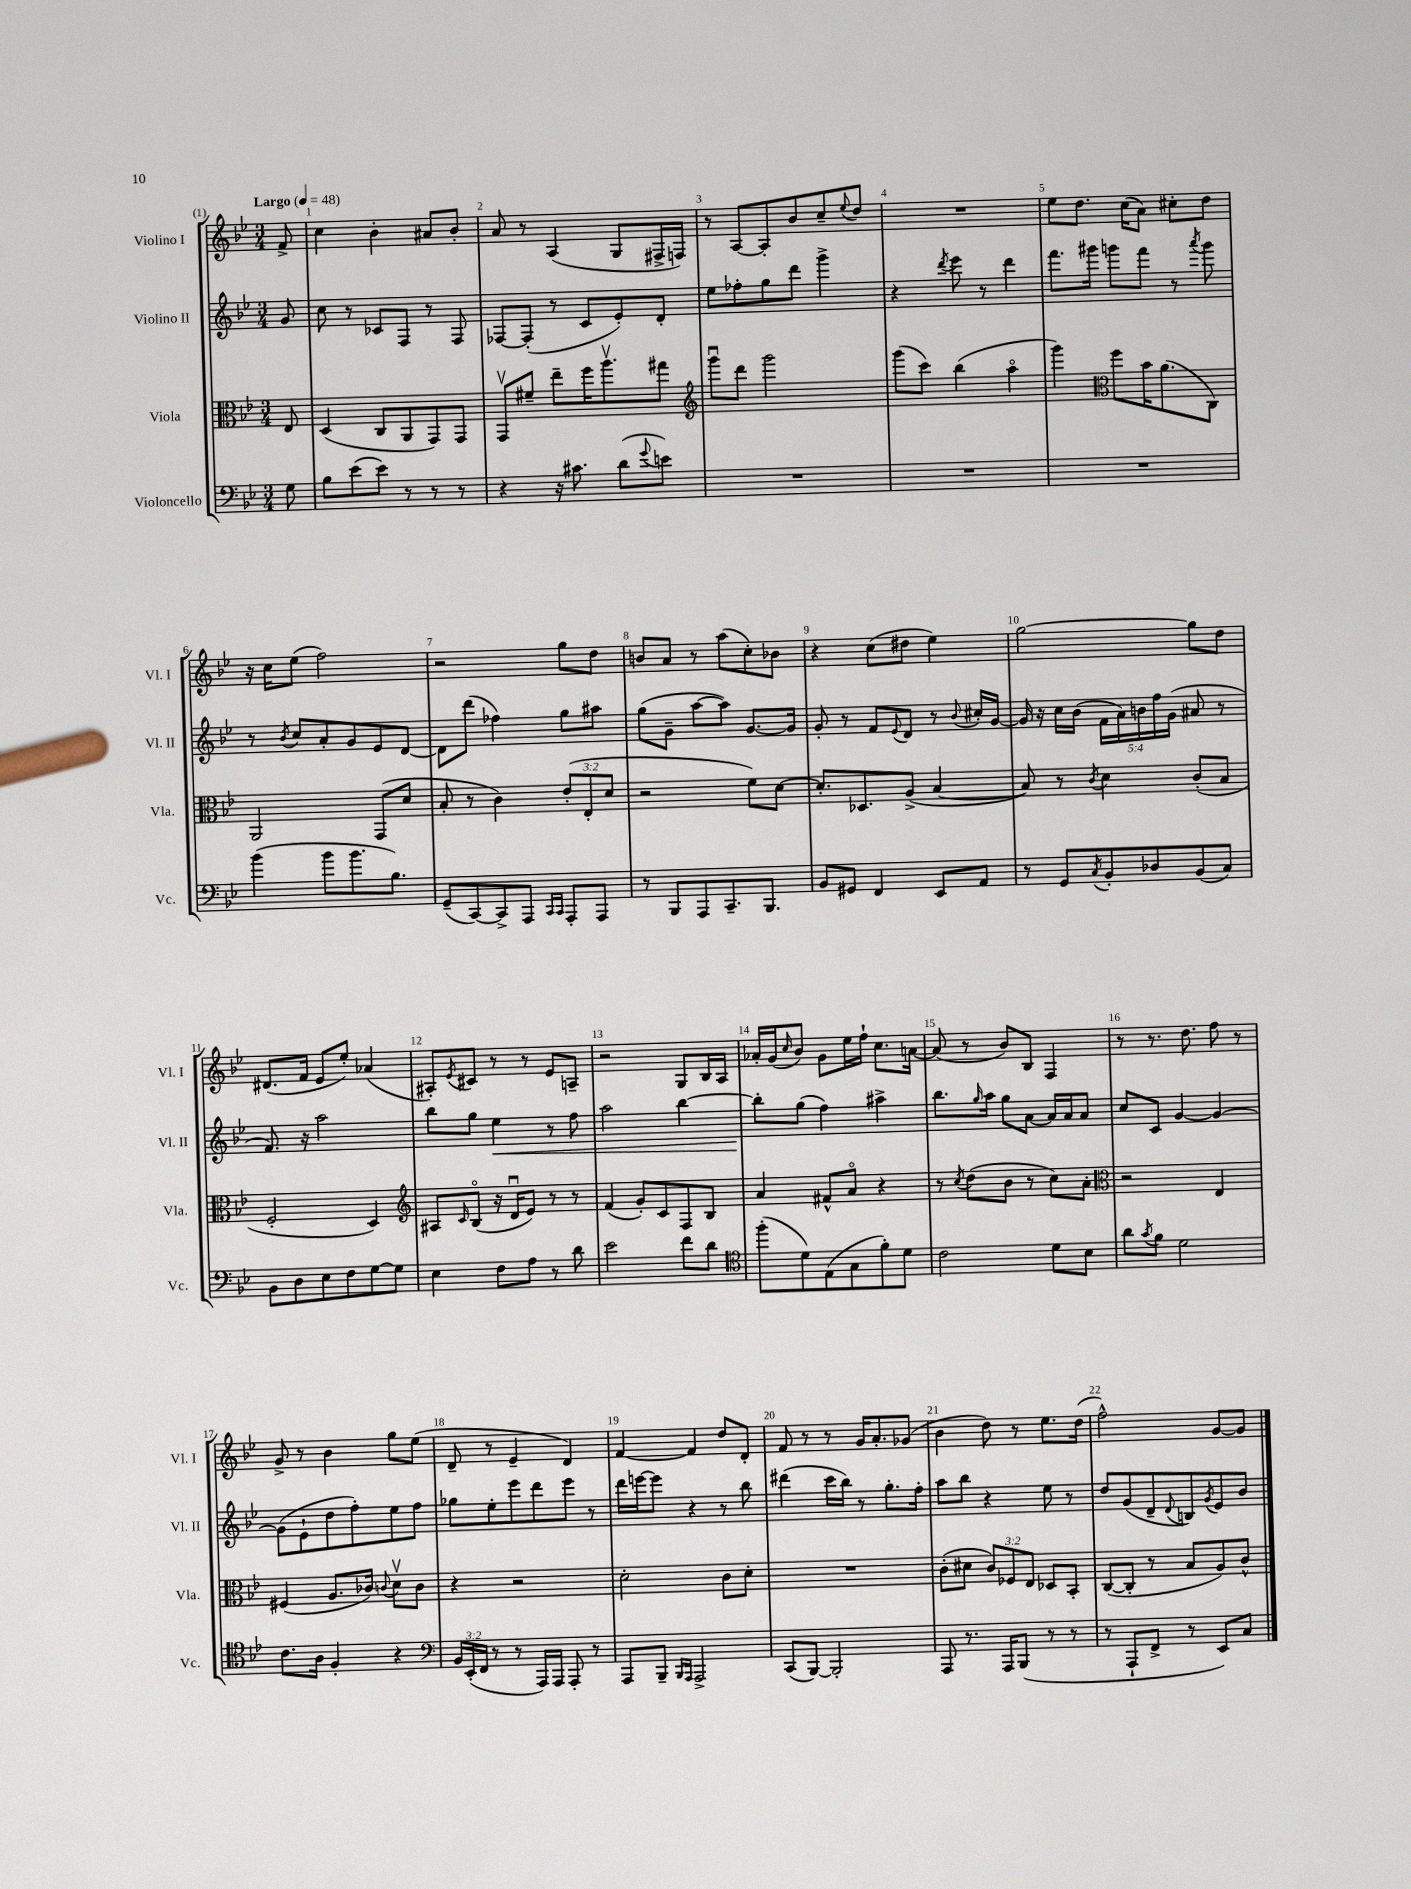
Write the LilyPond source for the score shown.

<<
\new StaffGroup <<
\new Staff = "s0" \with { instrumentName = "Violino I" shortInstrumentName = "Vl. I" } {
    \clef treble \key bes \major \numericTimeSignature \time 3/4 \partial 8 \tempo "Largo" 4 = 48
    f'8-> |
    c''4 bes'4-. ais'8 bes'8-. |
    a'8 r8 a4( g8 fis16-> f16) |
    r8 a8~ a8-. bes'8 c''8-- \appoggiatura { ees''8 } d''8 |
    R2. |
    ees''8 d''8. c''16( a'8) cis''8-. d''8 |
    r16 c''16 ees''8( f''2) |
    r2 g''8 d''8 |
    b'8 a'8 r8 a''8( c''8-.) bes'8 |
    r4 c''8( dis''8 ees''4) |
    g''2~ g''8 d''8 |
    dis'8.( f'16 ees'8 ees''8-.) aes'4( |
    ais8-.) \acciaccatura { ees'8 } cis'8 r8 r8 ees'8 a8-- |
    r2 g8 bes16 a16 |
    aes'16-. g'16( \grace { c''16 } bes'8) g'8 ees''16 f''16-! c''8. a'16~ |
    a'8( r8 bes'8) bes8 f4 |
    r8 r8. d''8. f''8 r8 |
    g'8-> r8 bes'4 g''8 ees''8( |
    d'8-- r8 ees'4-- d'4) |
    f'4~ f'4 d''8 d'8-. |
    f'8 r8 r8 g'16 a'8.-. ges'8( |
    bes'4 d''8) r8 ees''8. d''16( |
    f''2-^) g'8~ g'8 \bar "|." |
}
\new Staff = "s1" \with { instrumentName = "Violino II" shortInstrumentName = "Vl. II" } {
    \clef treble \key bes \major \numericTimeSignature \time 3/4 \override Staff.TupletNumber.text = #tuplet-number::calc-fraction-text \partial 8
    g'8 |
    c''8 r8 ces'8 f8 r8 f8 |
    fes8~ fes8-.( r8 c'8 ees'8-.) d'8-. |
    ees''8 fes''8-. g''8 d'''8 g'''4-> |
    r4 \acciaccatura { d'''8 } ees'''8 r8 d'''4 |
    f'''8. gis'''16 g'''8 f'''8 r8 \acciaccatura { a'''8 } g'''8 |
    r8 \acciaccatura { bes'8 } c''8 a'8-. g'8 ees'8 d'8~ |
    d'8 d'''8( fes''4) g''8 ais''8 |
    g''8( g'8-- a''8~ a''8) g'8.~ g'16 |
    g'8-. r8 f'8 \appoggiatura { ees'8 } d'8 r8 \appoggiatura { bes'8 } cis''16-. g'16~ |
    g'16 r16 c''16 bes'16( \tuplet 5/4 { f'16 a'16) b'16 f''16 g'16( } ais'8 r8 |
    f'8.) r16 a''2 |
    bes''8 g''8 ees''4\< r8 f''8 |
    a''2 bes''4~ |
    bes''8-.\! g''8( f''4) ais''4-> |
    bes''8. \grace { g''16 } a''16 g''8 a'8~ a'16 a'16 a'8 |
    c''8 c'8 g'4~ g'4~ |
    g'8( ees'8-! d''8 f''8-.) ees''8 f''8 |
    ges''8 ees''8-. ees'''8 d'''8 ees'''8 r8 |
    d'''16 e'''16~ e'''8 r4 r8 bes''8 |
    dis'''4( c'''16 bes''16) r8 g''8.-. f''16-. |
    a''8 bes''8 r4 ees''8 r8 |
    d''8 g'8( d'8-- \appoggiatura { d'8 } b8) \acciaccatura { g'8 } ees'8 bes'8 \bar "|." |
}
\new Staff = "s2" \with { instrumentName = "Viola" shortInstrumentName = "Vla." } {
    \clef alto \key bes \major \numericTimeSignature \time 3/4 \override Staff.TupletNumber.text = #tuplet-number::calc-fraction-text \partial 8
    ees8 |
    d4( c8 a,8 g,8) g,8 |
    g,8\upbow fis'8-- ees''8-- f''16 a''8.\upbow gis''8 |
    \clef treble g'''8\downbow d'''8 g'''2 |
    g'''8( c'''8) bes''4( a''4\flageolet |
    g'''4) \clef alto f''8 bes'16 a'8.( c8) |
    a,2 g,8( d'8 |
    bes8-. r8 c'4) \tuplet 3/2 { ees'8-.( ees8-. d'8 } |
    r2 f'8) d'8~ |
    d'8.-. des8. a8->( bes4~ |
    bes8) r8 \acciaccatura { c'8 } d'4 c'8-.( bes8 |
    f2-. d4) |
    \clef treble ais8 \grace { c'16 } bes8\flageolet( r16 d'16\downbow ees'8) r8 r8 |
    f'4( g'8-.) c'8 f8 bes8 |
    a'4 fis'8-^ a'8\flageolet r4 |
    r8 \acciaccatura { c''8 } d''8( bes'8 r8 c''8) a'8-. |
    \clef alto r2 ees4 |
    fis4( a8. ces'16) \appoggiatura { c'8 } d'8\upbow c'8 |
    r4 r2 |
    d'2-. c'8 d'8-. |
    R2. |
    c'8-.( dis'8 \tuplet 3/2 { c'8) fes8 ees8 } des8 bes,8-. |
    c8~( c8-. r8 bes8 a8) c'8-^ \bar "|." |
}
\new Staff = "s3" \with { instrumentName = "Violoncello" shortInstrumentName = "Vc." } {
    \clef bass \key bes \major \numericTimeSignature \time 3/4 \override Staff.TupletNumber.text = #tuplet-number::calc-fraction-text \partial 8
    g8 |
    bes8 ees'8( ees'8) r8 r8 r8 |
    r4 r16 cis'8. d'8( \appoggiatura { g'8 } e'8) |
    R2. |
    R2. |
    R2. |
    bes'4( bes'8 bes'8. bes8.) |
    g,8--( c,8~) c,8-> a,,8 \grace { c,16 c,16 } a,,8-. a,,8 |
    r8 bes,,8 a,,8 c,8.-- bes,,8. |
    bes,8 gis,8 f,4 ees,8 a,8 |
    r8 g,8 \acciaccatura { c8 } bes,8-. des8 bes,8( c8) |
    bes,8 d8 ees8 f8 g8~ g8 |
    ees4 f8 a8 r8 d'8 |
    ees'2 f'8 d'8 |
    \clef tenor f''8-.( d'8) ees8( g8 f'8-.) d'8 |
    c'2 d'8 bes8 |
    a'8 \acciaccatura { g'8 } f'8 d'2 |
    c'8. a16 f4-. r4 |
    \clef bass \tuplet 3/2 { bes,16 ees,16-.( f,16 } r8 r8 a,,16) a,,16 a,,8-. r8 |
    a,,8 bes,,8-- \grace { bes,,16 a,,16 } a,,2-> |
    c,8( bes,,8~) bes,,2-. |
    a,,8 r8. a,,16 bes,,8( r8 r8 |
    r8 a,,8-! f,8-> r8 ees,8) c8 \bar "|." |
}
>>
>>
\layout { \context { \Score \override BarNumber.break-visibility = ##(#f #t #t) barNumberVisibility = #all-bar-numbers-visible } }
